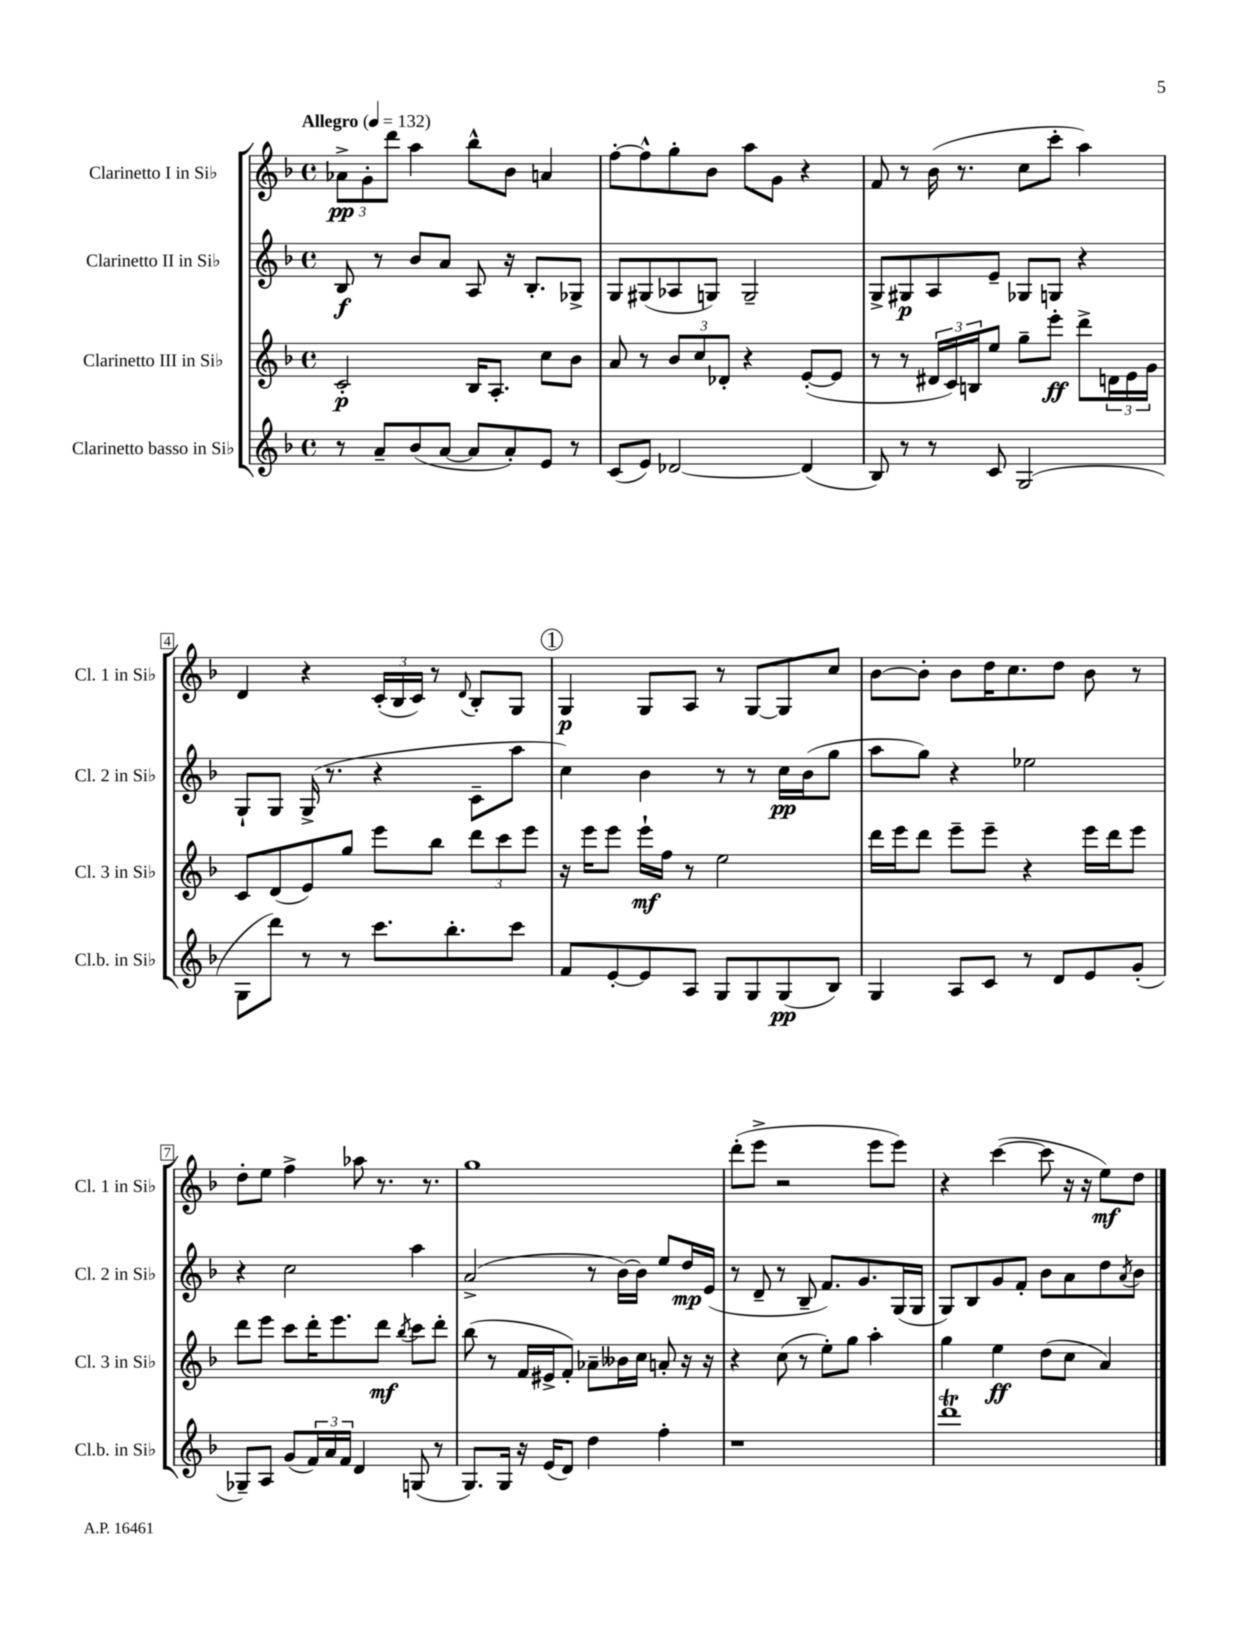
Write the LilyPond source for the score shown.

<<
\new StaffGroup <<
\new Staff = "s0" \with { instrumentName = "Clarinetto I in Sib" shortInstrumentName = "Cl. 1 in Sib" } {
    \clef treble \key f \major \defaultTimeSignature \time 4/4 \tempo "Allegro" 4 = 132
    \tuplet 3/2 { aes'8->\pp g'8-. d'''8 } a''4 bes''8-^ bes'8 a'4 |
    f''8~-. f''8-^ g''8-. bes'8 a''8 g'8 r4 |
    f'8 r8 bes'16( r8. c''8 c'''8-. a''4) |
    d'4 r4 \tuplet 3/2 { c'16-.( bes16 c'16) } r8 \appoggiatura { d'8 } bes8-. g8 |
    \mark \markup { \circle "1" } g4\p g8 a8 r8 g8~ g8 c''8 |
    bes'8~ bes'8-. bes'8 d''16 c''8. d''8 bes'8 r8 |
    d''8-. e''8 f''4-> aes''8 r8. r8. |
    g''1 |
    d'''8-.( e'''8-> r2 e'''8 e'''8) |
    r4 c'''4~( c'''8 r16 r16 e''8\mf) d''8 \bar "|." |
}
\new Staff = "s1" \with { instrumentName = "Clarinetto II in Sib" shortInstrumentName = "Cl. 2 in Sib" } {
    \clef treble \key f \major \defaultTimeSignature \time 4/4
    bes8\f r8 bes'8 a'8 a8 r16 bes8.-. ges8-> |
    g8 gis8( aes8 g8) g2-- |
    g8-> gis8\p a8 e'8-- ges8 g8 r4 |
    g8-! g8 g16->( r8. r4 c'8-- a''8 |
    \mark \markup { \circle "1" } c''4) bes'4 r8 r8 c''16\pp bes'16( g''8 |
    a''8 g''8) r4 ees''2 |
    r4 c''2 a''4 |
    a'2->( r8 bes'16~) bes'16 e''8 d''16\mp e'16( |
    r8 d'8-- r8 bes8-- f'8.) g'8. g16( g16 |
    g8) bes8 g'8 f'8-. bes'8 a'8 d''8 \acciaccatura { a'8 } bes'8 \bar "|." |
}
\new Staff = "s2" \with { instrumentName = "Clarinetto III in Sib" shortInstrumentName = "Cl. 3 in Sib" } {
    \clef treble \key f \major \defaultTimeSignature \time 4/4
    c'2-.\p bes16 a8.-. c''8 bes'8 |
    a'8 r8 \tuplet 3/2 { bes'8 c''8 des'8-. } r4 e'8~-.( e'8 |
    r8 r8 \tuplet 3/2 { dis'16 c'16) b16 } e''8 g''8-- e'''8-.\ff d'''8-> \tuplet 3/2 { d'16 e'16 g'16 } |
    c'8 d'8( e'8) g''8 e'''8 bes''8 \tuplet 3/2 { d'''8 c'''8 e'''8 } |
    \mark \markup { \circle "1" } r16 e'''16 e'''8 e'''16-!\mf f''16 r8 e''2 |
    d'''16 e'''16 d'''8 e'''8-- e'''8-- r4 e'''16 d'''16 e'''8 |
    d'''8 e'''8 c'''8 d'''16-. e'''8. d'''8\mf \acciaccatura { bes''8 } c'''8 d'''8-. |
    bes''8( r8 f'16 eis'16-> f'8-.) aes'8-- beses'16 c''16 a'8-. r16 r16 |
    r4 c''8( r8 e''8-.) g''8 a''4-. |
    g''4 e''4\ff d''8( c''8 a'4) \bar "|." |
}
\new Staff = "s3" \with { instrumentName = "Clarinetto basso in Sib" shortInstrumentName = "Cl.b. in Sib" } {
    \clef treble \key f \major \defaultTimeSignature \time 4/4
    r8 a'8-- bes'8( a'8~ a'8 a'8-.) e'8 r8 |
    c'8( e'8) des'2~ des'4( |
    bes8) r8 r8 c'8 g2( |
    g8 d'''8) r8 r8 c'''8. bes''8.-. c'''8 |
    \mark \markup { \circle "1" } f'8 e'8~-. e'8 a8 g8 g8 g8\pp( bes8) |
    g4 a8 c'8 r8 d'8 e'8 g'8-.( |
    ges8--) a8 g'8( \tuplet 3/2 { f'16) a'16 f'16 } d'4 g8( r8 |
    g8.) g16 r16 e'16( d'8) d''4 f''4-. |
    r1 |
    d'''1\trill \bar "|." |
}
>>
>>
\layout { \context { \Score \override BarNumber.stencil = #(make-stencil-boxer 0.1 0.3 ly:text-interface::print) } }
